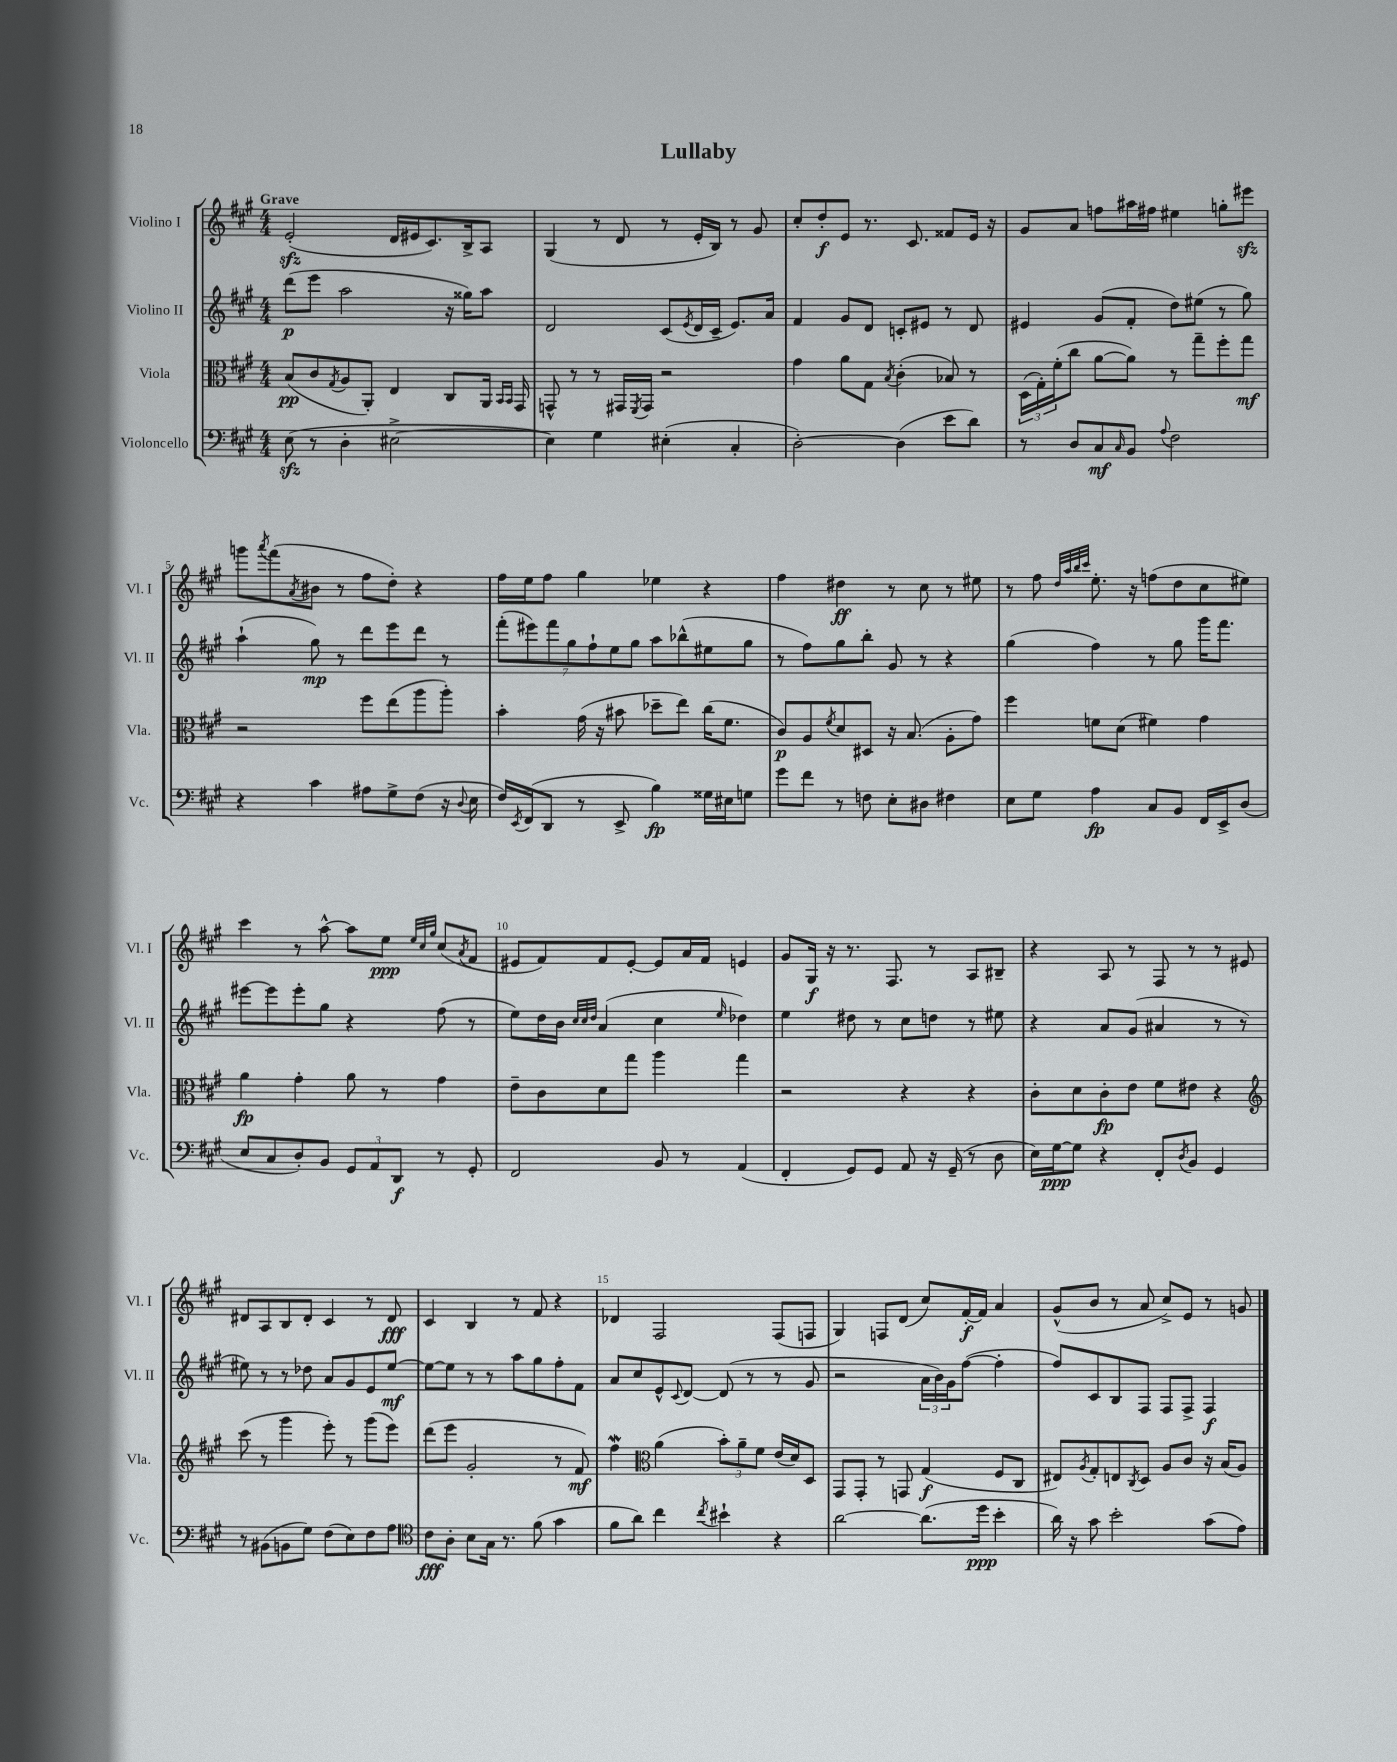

**kern	**kern	**kern	**kern
*staff4	*staff3	*staff2	*staff1
*clefF4	*clefC3	*clefG2	*clefG2
*k[f#c#g#]	*k[f#c#g#]	*k[f#c#g#]	*k[f#c#g#]
*M4/4	*M4/4	*M4/4	*M4/4
(8E	(8B	(8ddd	(2e'
8r	8c#	8eee	.
.	8qG#	.	.
4D'	8A	2aa	.
.	8AA')	.	.
[2E#^	4E	.	16d
.	.	.	16e#
.	.	.	8.c#)
.	8C#	16r	.
.	.	16gg##)	16B^
.	16AA	8aa	8A
.	16qqBB	.	.
.	16qqBB	.	.
.	16GG#	.	.
=	=	=	=
4E#])	8GG^^	2d	(4G#
.	8r	.	.
4G#	8r	.	8r
.	16GG#	.	8d
.	8qFF#	.	.
.	16GG#	.	.
(4E#'	2r	(8c#	8r
.	.	8qe	.
.	.	16d	16e'
.	.	16c#~	16B)
4C#'	.	8.e)	8r
.	.	.	8g#
.	.	16a	.
=	=	=	=
[2D')	4g#	4f#	8cc#'
.	.	.	8dd'
.	8a	8g#	8e
.	8G#	8d	8.r
.	8qB	.	.
(4D]	(4c#'	8c'	.
.	.	.	8.c#
.	.	8e#	.
8e	8B-)	8r	8f##
8d)	8r	8d	16e
.	.	.	16r
=	=	=	=
8r	(24D	4e#	8g#
.	24G#')	.	.
.	(24f#'	.	.
8D	8cc#	.	8a
8C#	[8a	(8g#	8ff
16qqC#	.	.	.
8BB	8a])	8f#'	16aa#
.	.	.	16ff#
8qqA	.	.	.
2F#	8r	8dd)	4ee#
.	8gg#~	(8ee#	.
.	8ff#'	8r	8gg'
.	8gg#	8gg#)	8eee#
=	=	=	=
4r	2r	(4aa`	8ggg
.	.	.	8qaaa
.	.	.	(8fff#
.	.	.	8qa
4c#	.	8gg#)	8b#
.	.	8r	8r
8A#	8ff#	8ddd	8ff#
8G#^	(8ee	8eee	8dd')
(8F#	8aa	8ddd	4r
16r	8aa')	8r	.
8qqD	.	.	.
16E	.	.	.
=	=	=	=
16F#)	4b'	(14fff#'	16ff#
8qEE	.	.	.
(16FF#	.	.	16ee
.	.	14eee#)	.
8DD	.	.	8ff#
.	.	14fff#	.
.	.	14gg#	.
8r	(16g#	.	4gg#
.	.	14ff#`	.
.	16r	.	.
.	.	14ee	.
8EE^	8b#	.	.
.	.	14gg#	.
4B)	8dd-~	8aa	4ee-
.	8ee)	(8bb-^^	.
16G##	(16cc#	8ee#	4r
16E#	8.f#	.	.
8G	.	8gg#	.
=	=	=	=
8g#	8c#)	8r	4ff#
8f#	8A	8ff#)	.
.	8qf#	.	.
8r	8d	8gg#	4dd#
8F	8D#	8bb'	.
8E'	16r	8g#	8r
.	(8.B	.	.
8D#	.	8r	8cc#
4F#	8A'	4r	8r
.	8g#)	.	8ee#
=	=	=	=
8E	4ff#	(4gg#	8r
8G#	.	.	8ff#
.	.	.	32qqdd
.	.	.	32qqaa
.	.	.	32qqbb
.	.	.	32qqccc#
4A	8f	4ff#)	8.ee'
.	(8d	.	.
.	.	.	16r
8C#	4f#)	8r	(8ff
8BB	.	8gg#	8dd
16FF#	4g#	16ggg#	8cc#
16EE^	.	8.fff#	.
(8D	.	.	8ee#)
=	=	=	=
8E	4a	[8eee#	4ccc#
8C#	.	8eee#]	.
8D')	4g#'	8eee#'	8r
8BB	.	8gg#	[8aa^^
12GG#	8a	4r	8aa]
12AA	.	.	.
.	8r	.	8ee
12DD	.	.	.
.	.	.	32qqee
.	.	.	32qqcc#
.	.	.	32qqgg#
8r	4g#	(8ff#	(8cc#
.	.	.	8qa
8GG#'	.	8r	8f#
=	=	=	=
2FF#	8e~	8ee)	8e#
.	8c#	16dd	8f#)
.	.	16b	.
.	.	32qqcc#	.
.	.	32qqcc#	.
.	.	32qqdd	.
.	8d	(4a	8f#
.	8gg#	.	[8e#'
8BB	4aa	4cc#	8e#]
8r	.	.	16a
.	.	.	16f#
.	.	16qqee	.
(4AA	4gg#	4dd-)	4e
=	=	=	=
4FF#'	2r	4ee	8g#
.	.	.	16G#
.	.	.	16r
8GG#)	.	8dd#	8.r
8GG#	.	8r	.
.	.	.	8.F#
8AA	4r	8cc#	.
16r	.	8dd	8r
(16GG#~	.	.	.
8r	4r	8r	8A
8D	.	8ee#	8B#~
=	=	=	=
16E)	8c#'	4r	4r
[16G#	.	.	.
8G#]	8d	.	.
4r	8c#'	8a	8A
.	8e	(8g#	8r
8FF#'	8f#	4a#	8F#
8qD	.	.	.
8BB	8e#	.	8r
4GG#	4r	8r	8r
.	.	8r	8e#
=	=	=	=
*	*clefG2	*	*
8r	(8ccc#	8ee#)	8d#
(8BB#	8r	8r	8A
8BB	4ggg#	8r	8B
8G#)	.	8dd-	8d#'
(8F#	8eee')	8a	4c#
8E)	8r	8g#	.
8F#	(8ggg#	8e	8r
8A	8eee)	[8ee#	8d#
=	=	=	=
*clefC4	*	*	*
8c#	(8ddd	8ee#_	4c#
8A'	8eee	8ee#]	.
8B	2g#'	8r	4B
16G#	.	8r	.
8.r	.	.	.
.	.	8aa	8r
(8f#	.	8gg#	8f#
4g#	8r	8ff#'	4r
.	8f#)	8f#	.
=	=	=	=
8f#	4ff#	8a	4d-
8a)	.	8cc#	.
*	*clefC3	*	*
4cc#	(4a	8e^^	2F#
.	.	8qqc#	.
.	.	[8d	.
8qcc#	.	.	.
4b#`	12b')	(8d]	.
.	12a~	.	.
.	.	8r	.
.	12f#	.	.
4r	(16e	8r	(8F#
.	16d)	.	.
.	8D	8g#	8F
=	=	=	=
[2a	8GG#	2r	4G#)
.	8GG#'	.	.
.	8r	.	8F
.	8GG	.	(8d
(8.a]	(4G#	24a	8cc#)
.	.	24b)	.
.	.	24g#	.
.	.	([8ff#	[16f#'
16dd	.	.	16f#]
4b'	8F#	4ff#']	4a
.	8C#	.	.
=	=	=	=
16a)	8E#)	8ff#)	(8g#^^
16r	.	.	.
.	8qA	.	.
8g#	8G#'	8c#	8b
2b'	8E	8B	8r
.	8qC#	.	.
.	8D	8F#	8a
.	8A	8F#	8cc#^)
.	8c#	8F#^	8e
(8g#	16r	4F#	8r
.	(16B	.	.
8e)	8A)	.	8g
==	==	==	==
*-	*-	*-	*-
